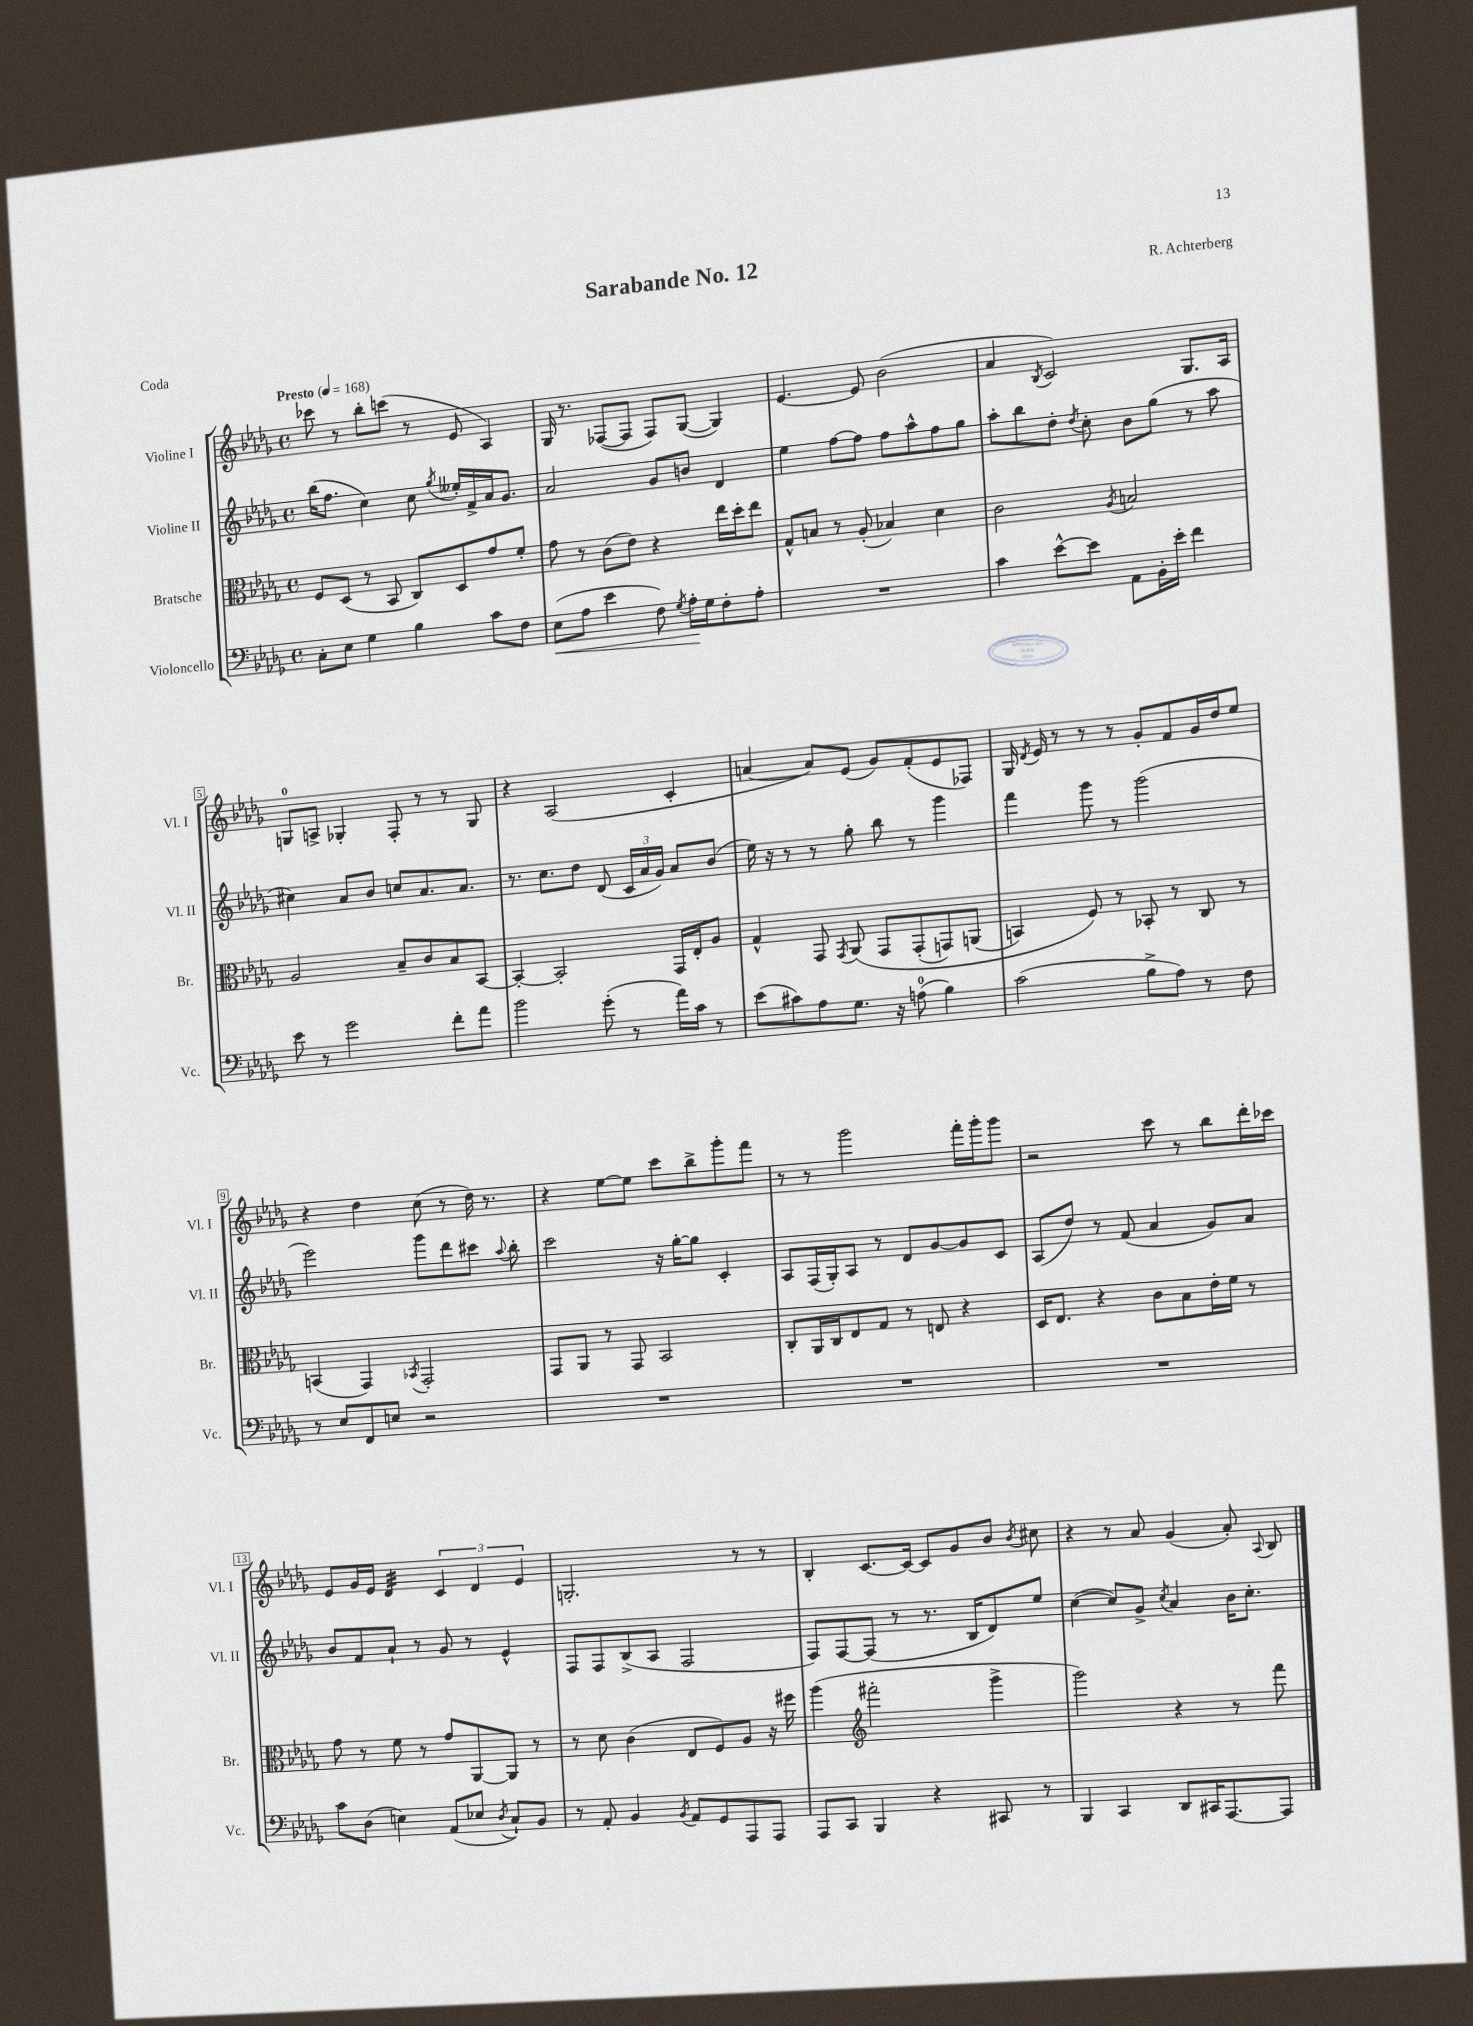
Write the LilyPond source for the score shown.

\header { title = "Sarabande No. 12" composer = "R. Achterberg" piece = "Coda" }
<<
\new StaffGroup <<
\new Staff = "s0" \with { instrumentName = "Violine I" shortInstrumentName = "Vl. I" } {
    \clef treble \key des \major \defaultTimeSignature \time 4/4 \tempo "Presto" 4 = 168
    \autoBeamOff ces'''8 r8 bes''8[-. c'''8]( r8 ees'8 aes4) |
    ges16 r8. fes8[~( fes8] fes8[) ges8]~( ges4) |
    ees'4.~ ees'8 bes'2( |
    aes'4 \acciaccatura { bes8 } c'2) ges8.[ aes16] |
    g8[-0 a8]-> ges4-. f8-. r8 r8 ges8 |
    r4 aes2( c'4-. |
    a'4~ a'8[) ees'8]( ges'8[) f'8-.( ees'8 fes8]) |
    ges16 \acciaccatura { des'8 } ees'16 r8 r8 r8 ges'8[-. f'8 ges'16 des''16 ees''8] |
    r4 des''4 c''8( r8 des''16) r8. |
    r4 ees''8[~ ees''8] c'''8[ bes''8-> ges'''8-. f'''8] |
    r8 r8 ges'''2 f'''16[-. ges'''16-. ges'''8] |
    r2 c'''8 r8 bes''8[ des'''16-. ces'''16] |
    ees'8[ ges'16 ees'16] des'4:32 \tuplet 3/2 { c'4 des'4 ees'4 } |
    g2.-. r8 r8 |
    bes4-. c'8.[~ c'16]~ c'8[ ges'8 bes'8] \acciaccatura { bes'8 } cis''8 |
    r4 r8 aes'8 ges'4( aes'8-.) \appoggiatura { aes8 } bes8 \bar "|." |
}
\new Staff = "s1" \with { instrumentName = "Violine II" shortInstrumentName = "Vl. II" } {
    \clef treble \key des \major \defaultTimeSignature \time 4/4
    \autoBeamOff bes''16[( f''8.] c''4) c''8 \acciaccatura { ges''8 } eeses''16[-. f'16-> aes'16 ges'8.] |
    aes'2 ges'8[ b'8] des'4 |
    ees''4 f''8[~ f''8] f''8[ aes''8-^ f''8 ges''8] |
    aes''8[-. bes''8 des''8]-. \acciaccatura { des''8 } c''8-. bes'8[ ges''8]( r8 aes''8 |
    cis''4) aes'8[ bes'8] c''8[ aes'8. aes'8.] |
    r8. c''8.[ des''8] des'8( \tuplet 3/2 { c'16[ aes'16 ges'16]) } aes'8[ bes'8]( |
    ees''16) r16 r8 r8 ges''8-. bes''8 r8 ges'''4 |
    f'''4 ges'''8 r8 ges'''2( |
    ees'''2) ges'''8[ des'''8 cis'''8] \appoggiatura { aes''8 } bes''8-. |
    c'''2 r16 ges''16[~-. ges''8] c'4-. |
    aes8[ f16( ges16-.) aes8] r8 des'8[ ges'8~ ges'8 c'8] |
    aes8[( des''8]) r8 f'8( aes'4 ges'8[) aes'8] |
    bes'8[ f'8 aes'8]-! r8 ges'8 r8 ees'4-^ |
    f8[ f8 bes8->( aes8] f2 |
    f8[) f8~ f8]( r8 r8. bes16[ des'8) ees''8] |
    c''4~( c''8[) ges'8]-> \acciaccatura { c''8 } aes'4 bes'16[ c''8.]-. \bar "|." |
}
\new Staff = "s2" \with { instrumentName = "Bratsche" shortInstrumentName = "Br." } {
    \clef alto \key des \major \defaultTimeSignature \time 4/4
    \autoBeamOff f8[ des8]( r8 bes,8 c8[) des8 ges'8 f'8]-. |
    ges'8 r8 c'8[( ees'8]) r4 ees''16[ des''16-. ees''8] |
    ges8[-^ b8] r8 aes8-.( bes4) des'4 |
    c'2 \acciaccatura { aes8 } b2 |
    aes2 bes8[-- c'8 bes8 bes,8]~ |
    bes,4~-. bes,2-. ges,16[ ees16-. aes8] |
    ges4-^ ges,8 \acciaccatura { ges,8 } aes,8\( ges,8[ ges,8-.( g,8) a,8]( |
    b,4) f8\) r8 bes,8-. r8 c8 r8 |
    b,4( ges,4) \acciaccatura { bes,8 } ges,2-. |
    ges,8[ aes,8] r8 ges,8 bes,2 |
    c8[-. aes,16 c16 ees8 ges8] r8 e8 r4 |
    des16[ ees8.] r4 c'8[ bes8 ees'16-. f'16] r8 |
    ges'8 r8 f'8 r8 ges'8[ aes,8~ aes,8] r8 |
    r8 des'8 c'4( ees8[ f8) aes8] r16 fis''16 |
    aes''4( \clef treble fis'''2-. ges'''4-> |
    ges'''2) r4 r8 f'''8 \bar "|." |
}
\new Staff = "s3" \with { instrumentName = "Violoncello" shortInstrumentName = "Vc." } {
    \clef bass \key des \major \defaultTimeSignature \time 4/4
    \autoBeamOff c8[-. ees8] ges4 bes4 c'8[ f8] |
    ees8[\<( aes8] ees'4 f8) \acciaccatura { ges8 } aes16[-.\! ges16 f8-. aes8]-. |
    R1 |
    c'4 ees'8[~-^ ees'8] aes,8[ bes,16-. ees'16]-. f'4 |
    ees'8 r8 ges'2 f'8[-. aes'8] |
    bes'2 ges'8-.( r8 aes'16[) c'16] r8 |
    ees'8[( cis'8) aes8 ges8.] r16 a8-0( bes4) |
    c'2( bes8[-> aes8]) r8 f8 |
    r8 ees8[ f,8 e8] r2 |
    R1 |
    R1 |
    R1 |
    c'8[ des8]( e4) aes,8[( ees8] \acciaccatura { des8 } c8[-!) bes,8] |
    r8 aes,8-. bes,4 \acciaccatura { bes,8 } aes,8[ ges,8 aes,,8 aes,,8] |
    aes,,8[ c,8] bes,,4 r4 cis,8 r8 |
    bes,,4 c,4 des,8[ cis,16 aes,,8.~ aes,,8] \bar "|." |
}
>>
>>
\layout { \context { \Score \override BarNumber.stencil = #(make-stencil-boxer 0.1 0.3 ly:text-interface::print) } }
